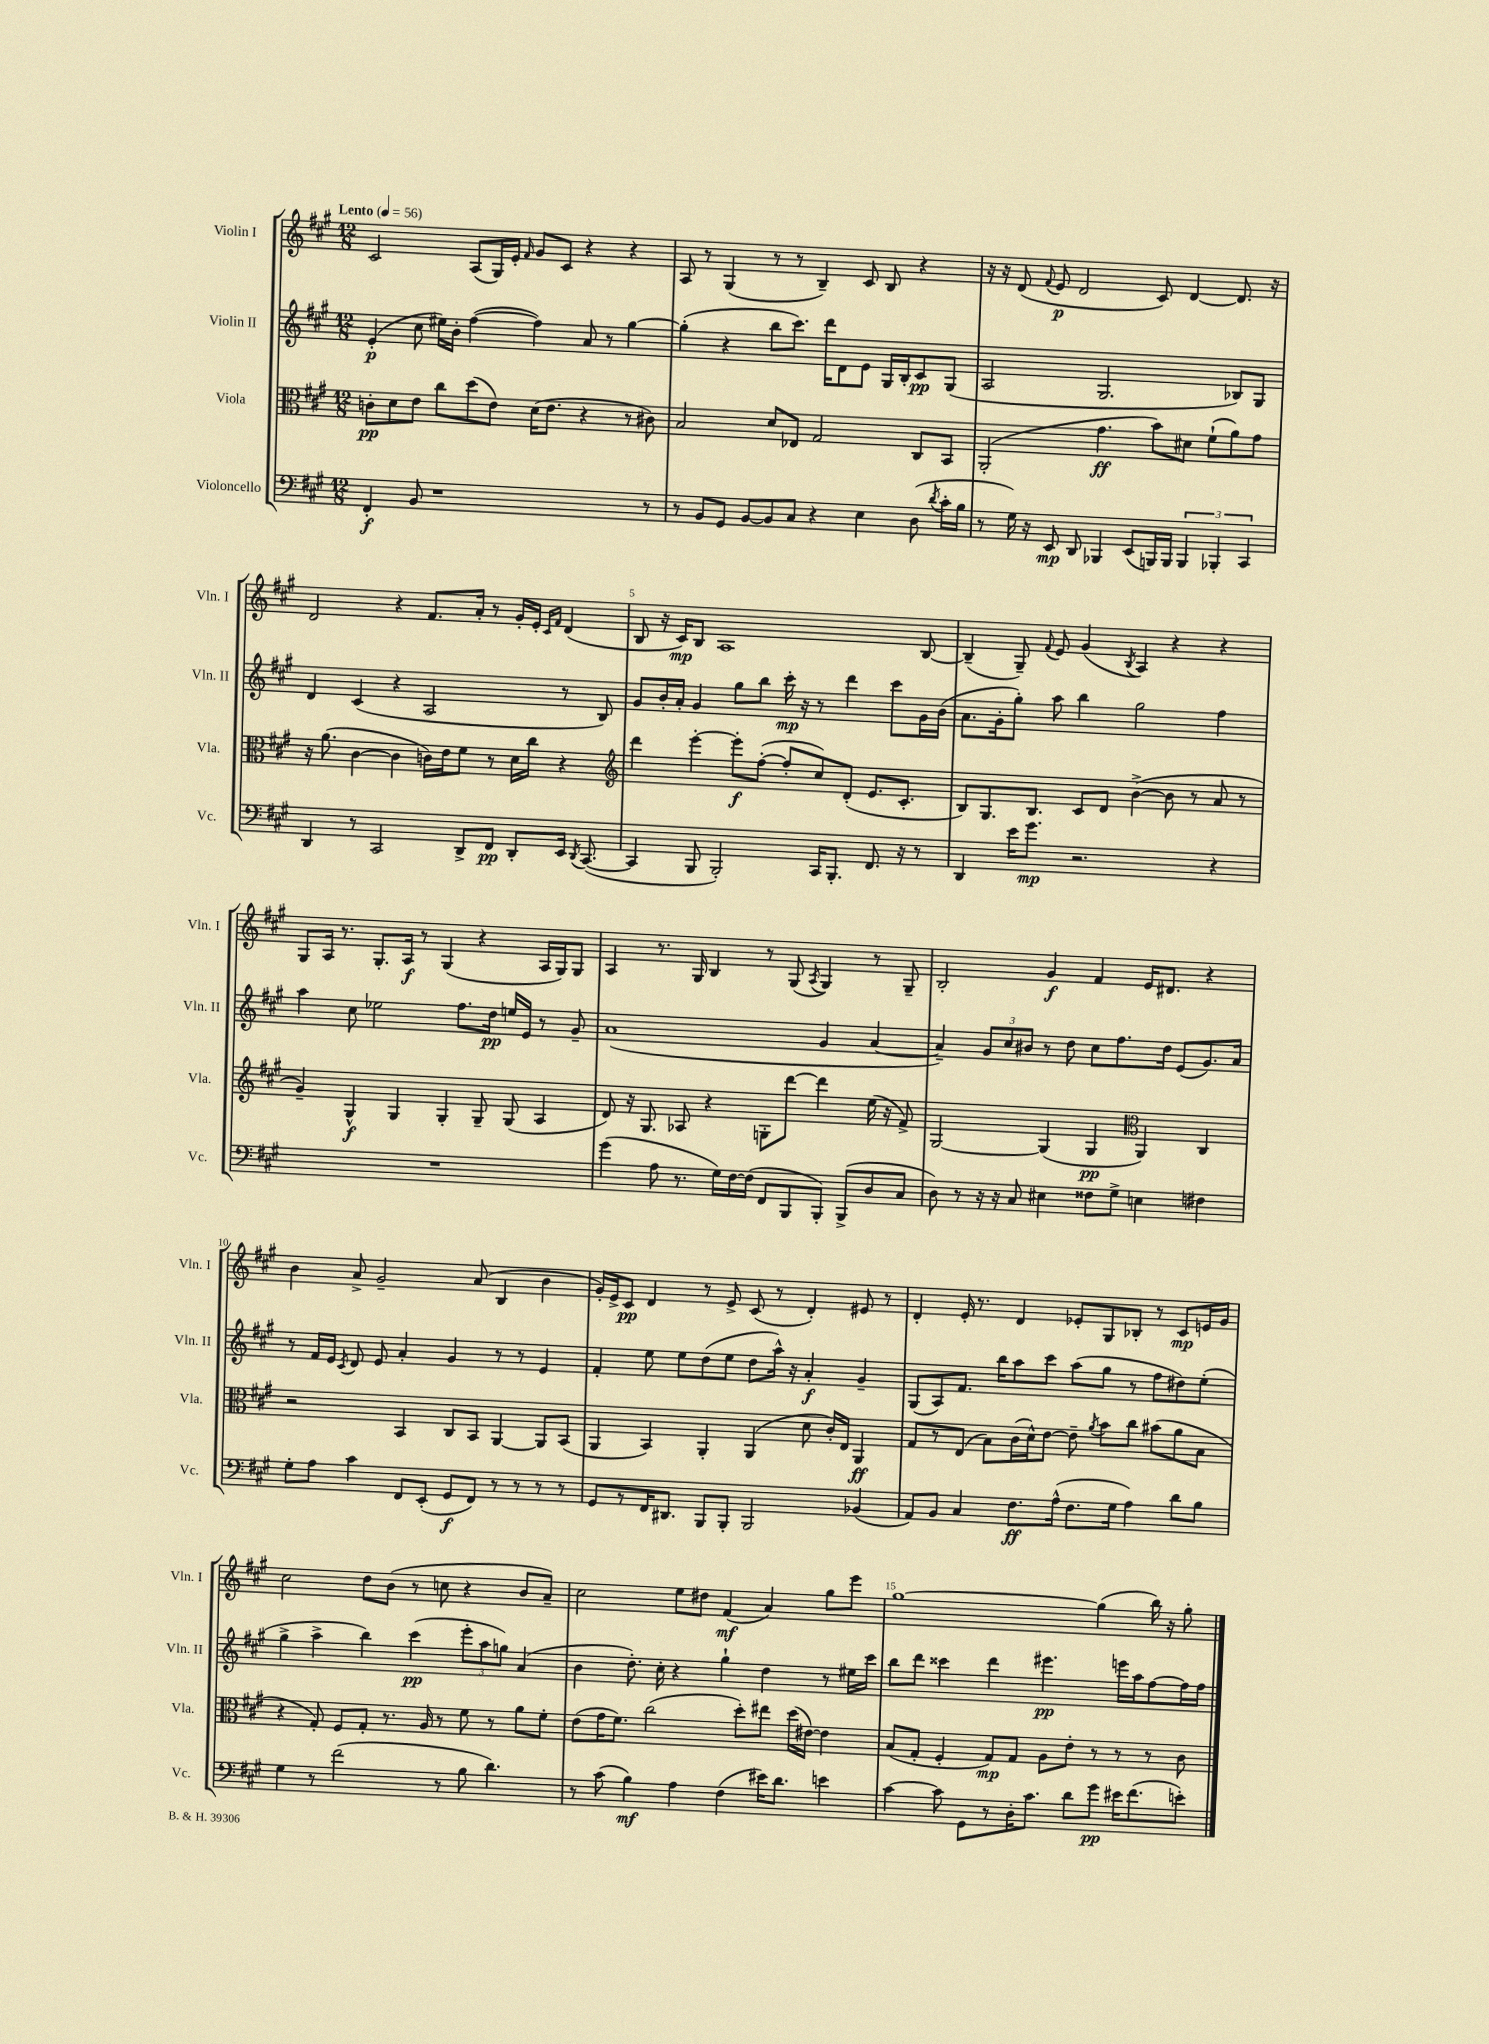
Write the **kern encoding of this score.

**kern	**dynam	**kern	**dynam	**kern	**dynam	**kern	**dynam
*part4	*part4	*part3	*part3	*part2	*part2	*part1	*part1
*staff4	*staff4	*staff3	*staff3	*staff2	*staff2	*staff1	*staff1
*I"Violoncello	*	*I"Viola	*	*I"Violin II	*	*I"Violin I	*
*I'Vc.	*	*I'Vla.	*	*I'Vln. II	*	*I'Vln. I	*
*clefF4	*	*clefC3	*	*clefG2	*	*clefG2	*
*k[f#c#g#]	*	*k[f#c#g#]	*	*k[f#c#g#]	*	*k[f#c#g#]	*
*M12/8	*	*M12/8	*	*M12/8	*	*M12/8	*
*MM56	*	*MM56	*	*MM56	*	*MM56	*
=1	=1	=1	=1	=1	=1	=1	=1
!	!	!	!	!	!	!LO:TX:a:B:t=Lento	!
4FF#'/	f	8cn'\L	pp	(4e'/	p	2c#/	.
.	.	8d\	.	.	.	.	.
8BB/	.	8e\J	.	8cc#\	.	.	.
1r	.	8cc#\L	.	16ee#X\LL)	.	.	.
.	.	.	.	16b'\JJ	.	.	.
.	.	(8dd\	.	([4ff#\	.	(8A/L	.
.	.	8e\J)	.	.	.	16G#/L)	.
.	.	.	.	.	.	16e'/JJ	.
.	.	.	.	.	.	16qqf#/	.
.	.	(16d\KL	.	4ff#\])	.	8g#/L	.
.	.	8.e\J	.	.	.	.	.
.	.	.	.	.	.	8c#/J	.
.	.	4r	.	8a/	.	4r	.
.	.	.	.	8r	.	.	.
.	.	8r	.	[4gg#\	.	4r	.
8r	.	8c#X\)	.	.	.	.	.
=2	=2	=2	=2	=2	=2	=2	=2
8r	.	2B/	.	(4gg#'\]	.	8A/	.
8BB/L	.	.	.	.	.	8r	.
8GG#/J	.	.	.	4r	.	(4G#/	.
[8BB/L	.	.	.	.	.	.	.
8BB/]	.	8d/L	.	8bb\L	.	8r	.
8C#/J	.	8E-X/J	.	8.ccc#\J)	.	8r	.
4r	.	2G#/	.	.	.	4B~/)	.
.	.	.	.	16ddd\KL	.	.	.
.	.	.	.	8d\	.	.	.
4E\	.	.	.	8e\J	.	8c#/	.
.	.	.	.	16G#/LL	.	8B/	.
.	.	.	.	16B'/J	.	.	.
(8D\	.	8C#/L	.	8c#/	pp	4r	.
8qd/	.	.	.	.	.	.	.
16c#'\LL	.	8BB/J	.	(8G#/J	.	.	.
16B\JJ	.	.	.	.	.	.	.
=3	=3	=3	=3	=3	=3	=3	=3
8r	.	(2AA'/	.	2A/	.	16r	.
.	.	.	.	.	.	16r	.
16G#\)	.	.	.	.	.	(8d/	.
16r	.	.	.	.	.	.	.
.	.	.	.	.	.	8qqf#/	.
8EE/	mp	.	.	.	.	8e/	p
8DD/	.	.	.	.	.	2d/	.
4BBB-X/	.	4.g#\	ff	2.G#/	.	.	.
(8EE/L	.	.	.	.	.	.	.
16BBBn/L)	.	8b\L)	.	.	.	8c#/)	.
16BBB/JJ	.	.	.	.	.	.	.
6BBB/	.	8d#X\J	.	.	.	[4d/	.
.	.	(8f#`\L	.	.	.	.	.
6BBB-X'/	.	.	.	.	.	.	.
.	.	8a\)	.	8B-X/L)	.	8.d/]	.
6CC#/	.	.	.	.	.	.	.
.	.	8g#\J	.	8G#/J	.	.	.
.	.	.	.	.	.	16r	.
!!LO:LB:g=z
=4	=4	=4	=4	=4	=4	=4	=4
4DD/	.	16r	.	4d/	.	2d/	.
.	.	(8.a\	.	.	.	.	.
8r	.	[4c#\	.	(4c#/	.	.	.
2CC#/	.	.	.	.	.	.	.
.	.	4c#\]	.	4r	.	4r	.
.	.	16cn\LL)	.	2A/	.	8.f#/L	.
.	.	16e\J	.	.	.	.	.
8DD^/L	.	8f#\J	.	.	.	.	.
.	.	.	.	.	.	16a'/Jk	.
8FF#/J	pp	8r	.	.	.	8r	.
8DD'/L	.	16d\LL	.	.	.	16g#'/LL	.
.	.	16cc#\JJ	.	.	.	16e'/JJ	.
.	.	.	.	.	.	16qqc#/LL	.
.	.	.	.	.	.	16qqf#/JJ	.
16EE/Jk	.	4r	.	8r	.	(4d/	.
8qDD/	.	.	.	.	.	.	.
([8.CC#/	.	.	.	.	.	.	.
.	.	.	.	8B/)	.	.	.
=5	=5	=5	=5	=5	=5	=5	=5
*	*	*clefG2	*	*	*	*	*
4CC#/]	.	4ddd\	.	8g#/L	.	8B/	.
.	.	.	.	16b'/L	.	16r	.
.	.	.	.	16a'/JJ	.	16c#/KL)	mp
8BBB/	.	[4eee'\	.	4g#/	.	8B/J	.
2BBB'/)	.	.	.	.	.	1A	.
.	.	8eee'\L]	f	8gg#\L	.	.	.
.	.	([8ff#'\J	.	8bb\J	.	.	.
.	.	8ff#'/L]	.	16ccc#'\	mp	.	.
.	.	.	.	16r	.	.	.
16CC#/KL	.	8cc#/)	.	8r	.	.	.
8.BBB'/J	.	.	.	.	.	.	.
.	.	(8d'/J	.	4ddd\	.	.	.
8.FF#/	.	8.e/L	.	.	.	.	.
.	.	.	.	8ccc#\L	.	.	.
16r	.	8.c#'/J	.	.	.	.	.
8r	.	.	.	16g#\L	.	[8B/	.
.	.	.	.	(16b\JJ	.	.	.
=6	=6	=6	=6	=6	=6	=6	=6
4DD/	.	8B/L)	.	8.a\L	.	(4B~/]	.
.	.	8.G#/	.	.	.	.	.
.	.	.	.	16g#'\k	.	.	.
16e\KL	.	.	.	8gg#'\J)	.	8G#~/)	.
8.g#\J	mp	8.B/J	.	.	.	.	.
.	.	.	.	.	.	8qqf#/	.
.	.	.	.	8aa\	.	8e/	.
2.r	.	8c#/L	.	4bb\	.	(4g#/	.
.	.	8d/J	.	.	.	.	.
.	.	.	.	.	.	8qB/	.
.	.	([4b^\	.	2gg#\	.	4A/)	.
.	.	8b\]	.	.	.	4r	.
.	.	8r	.	.	.	.	.
4r	.	8a/	.	4ff#\	.	4r	.
.	.	8r	.	.	.	.	.
!!LO:LB:g=z
=7	=7	=7	=7	=7	=7	=7	=7
1.r	.	4g#~/)	.	4aa\	.	8G#/L	.
.	.	.	.	.	.	16A/Jk	.
.	.	.	.	.	.	8.r	.
.	.	4G#^^/	f	8cc#\	.	.	.
.	.	.	.	2ee-X\	.	8.G#'/L	.
.	.	4G#/	.	.	.	.	.
.	.	.	.	.	.	16A/Jk	f
.	.	.	.	.	.	8r	.
.	.	4G#'/	.	.	.	(4G#/	.
.	.	.	.	8.ff#\L	.	.	.
.	.	8G#~/	.	.	.	4r	.
.	.	.	.	16dd\Jk	pp	.	.
.	.	(8G#/	.	16een/LL	.	.	.
.	.	.	.	16e/JJ	.	.	.
.	.	4A/	.	8r	.	16A/LL	.
.	.	.	.	.	.	16G#/J)	.
.	.	.	.	8g#~/	.	8G#/J	.
=8	=8	=8	=8	=8	=8	=8	=8
(4g#\	.	8d/)	.	(1a	.	4A/	.
.	.	16r	.	.	.	.	.
.	.	8.G#/	.	.	.	.	.
8A\	.	.	.	.	.	8.r	.
8.r	.	8A-X/	.	.	.	.	.
.	.	.	.	.	.	16G#/	.
.	.	4r	.	.	.	4B/	.
16G#\LL)	.	.	.	.	.	.	.
[16F#\	.	.	.	.	.	.	.
(16F#\JJ]	.	.	.	.	.	.	.
8FF#/L	.	8Gn'\L	.	.	.	8r	.
8BBB/	.	[8ddd\J	.	.	.	(8G#/	.
.	.	.	.	.	.	8qA/	.
8BBB'/J)	.	4ddd\]	.	4g#/	.	4G#/)	.
(8BBB^/L	.	.	.	.	.	.	.
8D/	.	(16ee\	.	[4a/	.	8r	.
.	.	16r	.	.	.	.	.
8C#/J	.	8f#^/)	.	.	.	8G#~/	.
=9	=9	=9	=9	=9	=9	=9	=9
8D\)	.	[2G#/	.	4a~/])	.	2B'/	.
8r	.	.	.	.	.	.	.
16r	.	.	.	12g#/L	.	.	.
16r	.	.	.	.	.	.	.
.	.	.	.	12cc#/	.	.	.
8C#/	.	.	.	.	.	.	.
.	.	.	.	12b#X/J	.	.	.
4E#X\	.	(4G#/]	.	8r	.	4g#/	f
.	.	.	.	8dd\	.	.	.
8F##X\L	.	4G#/	pp	8cc#\L	.	4f#/	.
8G#^\J	.	.	.	8.ff#\	.	.	.
*	*	*clefC3	*	*	*	*	*
4En\	.	4AA/)	.	.	.	16e/KL	.
.	.	.	.	16dd\Jk	.	8.d#X/J	.
.	.	.	.	(8e/L	.	.	.
4F#X\	.	4C#/	.	8.g#/)	.	4r	.
.	.	.	.	16a/Jk	.	.	.
!!LO:LB:g=z
=10	=10	=10	=10	=10	=10	=10	=10
8G#'\L	.	2r	.	8r	.	4b\	.
8A\J	.	.	.	16f#/LL	.	.	.
.	.	.	.	16e/JJ	.	.	.
.	.	.	.	8qc#/	.	.	.
4c#\	.	.	.	8d/	.	8a^/	.
.	.	.	.	8e/	.	2g#~/	.
8FF#/L	.	4BB/	.	4a'/	.	.	.
(8EE'/J	.	.	.	.	.	.	.
8GG#/L	f	8C#/L	.	4g#/	.	.	.
8FF#/J)	.	8BB/J	.	.	.	(8a/	.
8r	.	[4AA/	.	8r	.	4B/	.
8r	.	.	.	8r	.	.	.
8r	.	8AA/L]	.	4e/	.	4b\	.
8r	.	(8BB/J	.	.	.	.	.
=11	=11	=11	=11	=11	=11	=11	=11
8GG#/L	.	4AA/	.	4f#'/	.	16g#'/LL)	.
.	.	.	.	.	.	16e^/J	.
8r	.	.	.	.	.	8c#/J	pp
16FF#/K	.	4BB/)	.	8ee\	.	4d/	.
8.DD#X/J	.	.	.	.	.	.	.
.	.	.	.	8ee\L	.	.	.
8BBB/L	.	4AA'/	.	(8dd\	.	8r	.
8BBB'/J	.	.	.	8ee\J	.	8e^/	.
2BBB/	.	(4AA/	.	8dd\L	.	(8c#/	.
.	.	.	.	16aa^^\Jk)	.	8r	.
.	.	.	.	16r	.	.	.
.	.	8d\	.	4a'/	f	4d'/)	.
.	.	16c#'/LL)	.	.	.	.	.
.	.	16E/JJ	.	.	.	.	.
(4BB-X/	.	4AA/	ff	4g#~/	.	8e#X/	.
.	.	.	.	.	.	8r	.
=12	=12	=12	=12	=12	=12	=12	=12
8AA/L)	.	8G#/L	.	(8G#/L	.	4d'/	.
8BB/J	.	8r	.	8A/)	.	.	.
4C#/	.	(8E/J	.	8.f#/J	.	16e'/	.
.	.	.	.	.	.	8.r	.
.	.	8B\L)	.	.	.	.	.
.	.	.	.	16bb\KL	.	.	.
8.F#\L	ff	(16c#\L	.	8aa\	.	4d/	.
.	.	16d^^\J)	.	.	.	.	.
.	.	[8e\J	.	8ccc#\J	.	.	.
(16A^^\Jk	.	.	.	.	.	.	.
8.F#\L	.	8e~\]	.	(8aa\L	.	8e-X'/L	.
.	.	8qa/	.	.	.	.	.
.	.	8b\L	.	8gg#\J	.	8G#/	.
16G#\Jk	.	.	.	.	.	.	.
4A\)	.	8cc#\J	.	8r	.	8B-X'/J	.
.	.	(8b#X\L	.	8ff#\L	.	8r	.
8d\L	.	8a\	.	8dd#X\)	.	8c#/L	mp
8B\J	.	8B\J	.	(8ee'\J	.	16en/L	.
.	.	.	.	.	.	16g#/JJ	.
!!LO:LB:g=z
=13	=13	=13	=13	=13	=13	=13	=13
4G#\	.	4r	.	4gg#^\	.	2cc#\	.
8r	.	8G#'/)	.	4aa^\	.	.	.
(2f#\	.	8F#/L	.	.	.	.	.
.	.	8G#'/J	.	4bb\)	.	8dd\L	.
.	.	8.r	.	.	.	(8b\J	.
.	.	.	.	(4ccc#\	pp	8r	.
.	.	16A/	.	.	.	.	.
8r	.	8r	.	.	.	8ccn\	.
8B\	.	8f#\	.	12eee'\L	.	4r	.
.	.	.	.	12aa\	.	.	.
4.d\)	.	8r	.	.	.	.	.
.	.	.	.	12ggn\J)	.	.	.
.	.	8a\L	.	(4a/	.	8b/L	.
.	.	8f#'\J	.	.	.	8a~/J)	.
=14	=14	=14	=14	=14	=14	=14	=14
8r	.	(8e\L	.	4b\	.	2cc#\	.
(8c#\	.	16g#\K	.	.	.	.	.
.	.	8.f#\J)	.	.	.	.	.
4B\)	mf	.	.	8.dd'\)	.	.	.
.	.	(2cc#\	.	.	.	.	.
.	.	.	.	16cc#'\	.	.	.
4A\	.	.	.	4r	.	8ee\L	.
.	.	.	.	.	.	8dd#X\J	.
(4F#\	.	.	.	4gg#`\	.	(4f#/	mf
.	.	8dd'\L)	.	.	.	.	.
16e#X\KL)	.	8ee#X\J	.	4dd\	.	4a/)	.
8.d\J	.	.	.	.	.	.	.
.	.	(16dd\LL	.	.	.	.	.
.	.	[16e#X\JJ)	.	.	.	.	.
4en\	.	4e#\]	.	8r	.	8gg#\L	.
.	.	.	.	16ee#X\LL	.	8eee\J	.
.	.	.	.	16ccc#\JJ	.	.	.
=15	=15	=15	=15	=15	=15	=15	=15
[4c#\	.	(8B/L	.	8bb\L	.	[1gg#	.
.	.	8G#'/J	.	8ddd\J	.	.	.
8c#\]	.	4F#'/	.	4ccc##X\	.	.	.
8GG#\L	.	.	.	.	.	.	.
8r	.	8G#/L)	mp	4ddd\	.	.	.
16D'\K	.	8G#/J	.	.	.	.	.
8.c#\J	.	.	.	.	.	.	.
.	.	8A\L	.	4.eee#X\	pp	.	.
8d\L	.	8e'\J	.	.	.	.	.
8g#\J	pp	8r	.	.	.	(4gg#\]	.
16e#X\KL	.	8r	.	16eeen\LL	.	.	.
(8.f#\	.	.	.	16aa\J	.	.	.
.	.	8r	.	[8ff#\	.	16bb\)	.
.	.	.	.	.	.	16r	.
8en'\J)	.	8c#\	.	16ff#\L]	.	8gg#'\	.
.	.	.	.	16ff#\JJ	.	.	.
==	==	==	==	==	==	==	==
*-	*-	*-	*-	*-	*-	*-	*-
